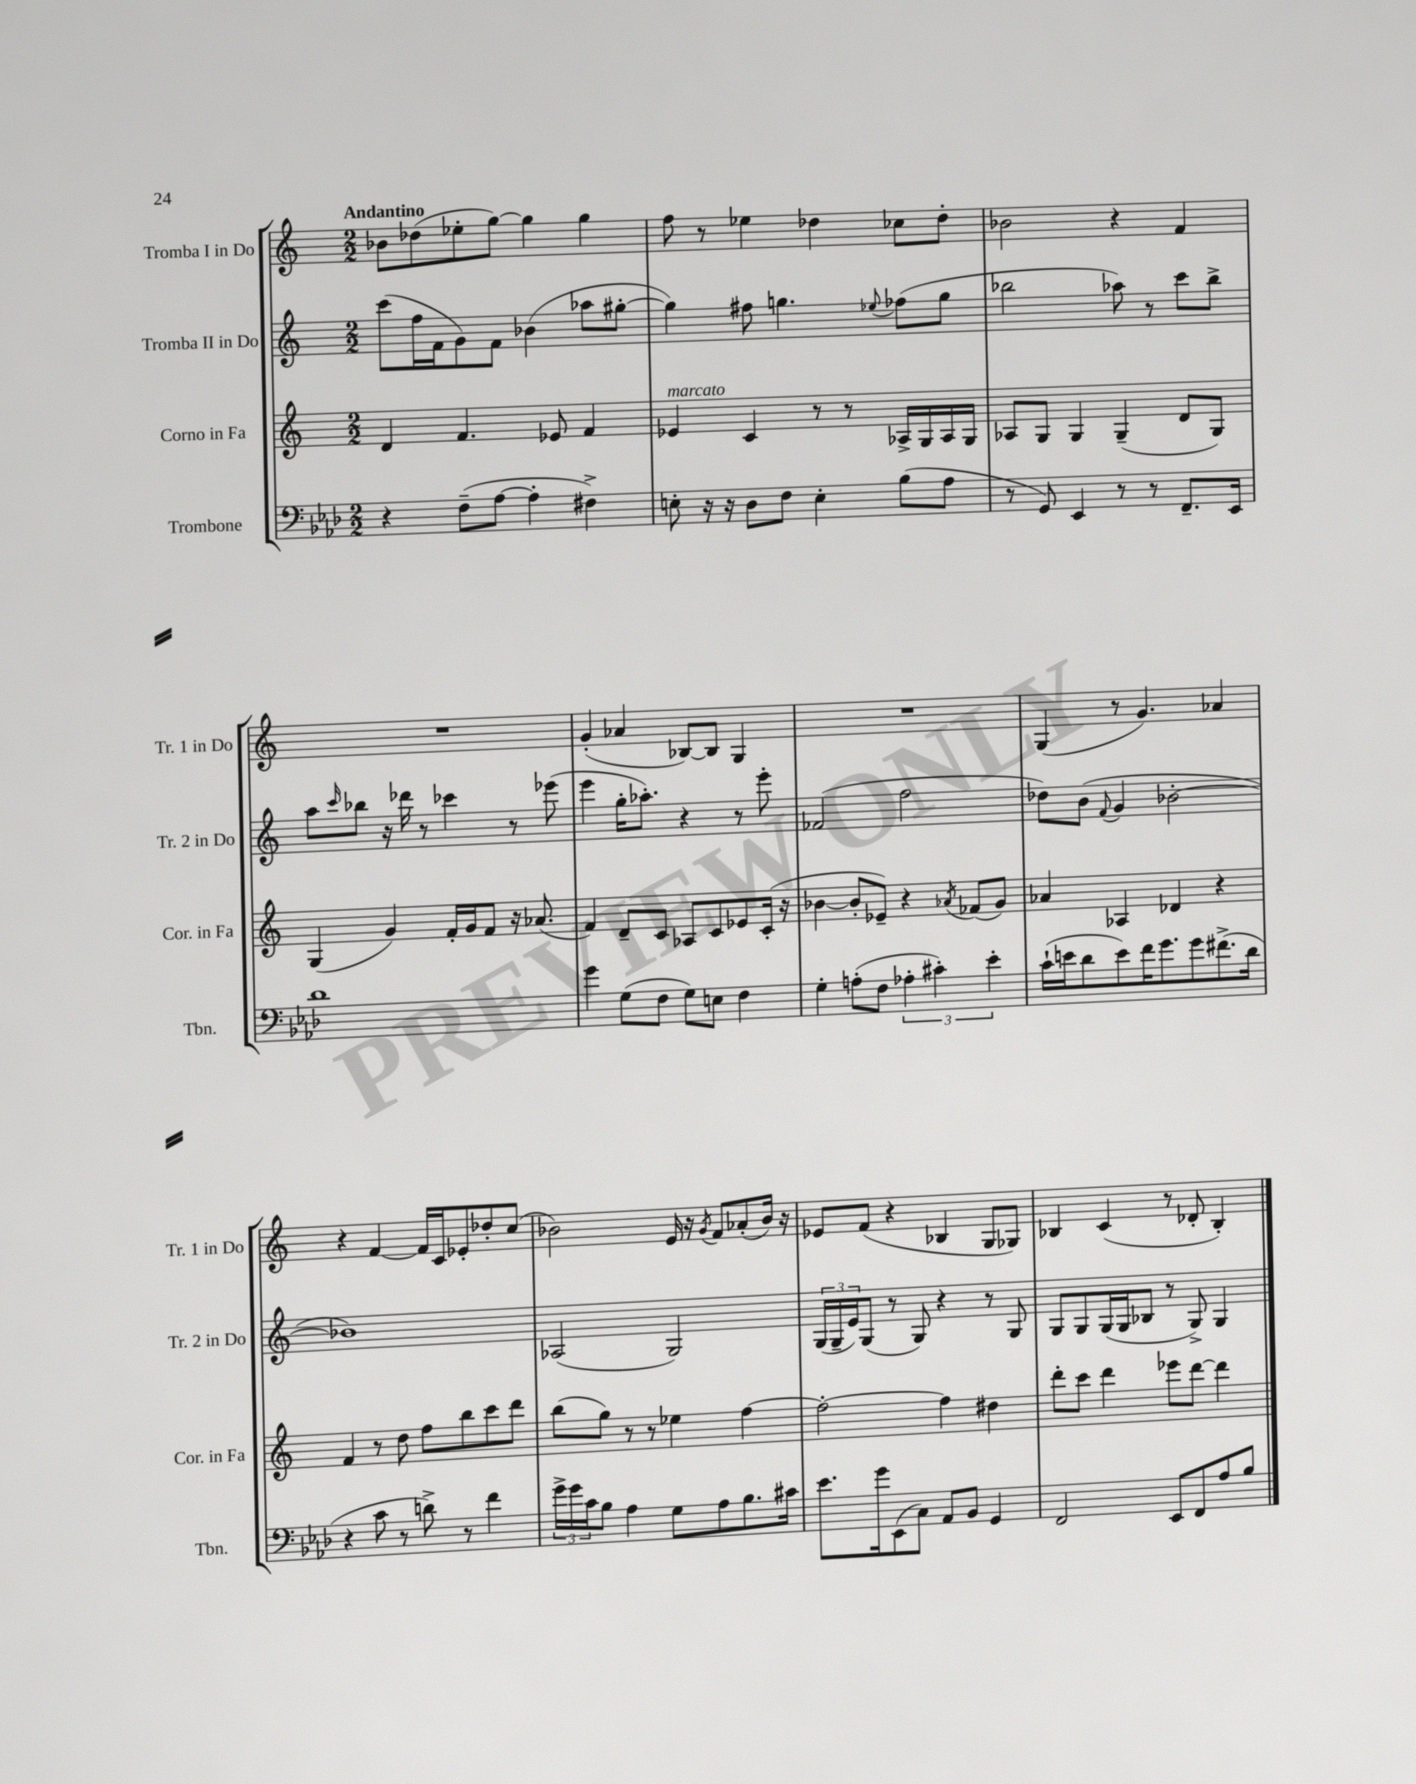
<<
\new StaffGroup <<
\new Staff = "s0" \with { instrumentName = "Tromba I in Do" shortInstrumentName = "Tr. 1 in Do" } {
    \clef treble \key c \major \numericTimeSignature \time 2/2 \tempo "Andantino"
    bes'8 des''8( ees''8-. g''8~) g''4 g''4 |
    f''8 r8 ees''4 des''4 ces''8 des''8-. |
    bes'2 r4 f'4 |
    R1 |
    g'4-.( aes'4 bes8~) bes8 g4 |
    R1 |
    g4( r8 g'4.) aes'4 |
    r4 f'4~ f'16 c'16 ees'8-. des''8-. c''8( |
    bes'2) e'16 r16 \acciaccatura { g'8 } f'8 aes'8-.( bes'16) r16 |
    ees'8 f'8( r4 bes4 g8 ges8) |
    bes4 c'4( r8 des'8-. bes4-.) \bar "|." |
}
\new Staff = "s1" \with { instrumentName = "Tromba II in Do" shortInstrumentName = "Tr. 2 in Do" } {
    \clef treble \key c \major \numericTimeSignature \time 2/2
    c'''8( f''16 f'16 g'8) f'8 bes'4( aes''8 gis''8~-. |
    gis''4) fis''8 g''4. \appoggiatura { ees''8 } fes''8( g''8 |
    bes''2 aes''8) r8 c'''8 bes''8-> |
    a''8 \grace { c'''16 } bes''8 r16 des'''16 r8 ces'''4 r8 ees'''8( |
    e'''4 g''16-. aes''8.-.) r4 r8 e'''8-. |
    fes'2( f''2 |
    des''8) b'8( \appoggiatura { f'8 } g'4 bes'2~-. |
    bes'1) |
    aes2( g2) |
    \tuplet 3/2 { g16( g16-- e'16) } g8( r8 g8) r4 r8 g8 |
    g8 g8 g16( g16 bes8 r8 g8->) g4 \bar "|." |
}
\new Staff = "s2" \with { instrumentName = "Corno in Fa" shortInstrumentName = "Cor. in Fa" } {
    \clef treble \key c \major \numericTimeSignature \time 2/2
    d'4 f'4. ees'8 f'4 |
    ees'4^\markup { \italic "marcato" } c'4 r8 r8 aes16-> g16 aes16 g16 |
    aes8 g8 g4 g4--( d'8 g8) |
    g4( g'4) f'16-. g'16 f'8 r16 aes'8.( |
    f'4) d'8-- c'8 aes8 c'8 ees'8 c'16-.( r16 |
    bes'4~ bes'8-. ees'8--) r4 \acciaccatura { aes'8 } fes'8( g'8) |
    aes'4 aes4 des'4 r4 |
    f'4 r8 d''8 f''8 b''8 c'''8 d'''8 |
    b''8( g''8) r8 r8 ees''4 f''4~ |
    f''2~-. f''4 dis''4 |
    d'''8-. c'''8 d'''4 ees'''8 d'''8~ d'''4 \bar "|." |
}
\new Staff = "s3" \with { instrumentName = "Trombone" shortInstrumentName = "Tbn." } {
    \clef bass \key aes \major \numericTimeSignature \time 2/2
    r4 f8--( aes8~ aes4-. fis4->) |
    e8-. r16 r16 des8 f8 e4-. bes8( aes8 |
    r8 g,8) ees,4 r8 r8 f,8.-- ees,16 |
    des'1 |
    g'4 g8( f8 g8) e8 f4 |
    g4-. a8-.( f8 \tuplet 3/2 { aes4-. cis'4-.) ees'4-. } |
    c'16-!( e'16 des'8 e'8) f'16 g'8. g'8 fis'8.->( des'16 |
    r4 c'8 r8 d'8->) r8 f'4 |
    \tuplet 3/2 { g'16-> g'16 c'16 } bes8 aes4 g8 aes8 bes8. cis'16 |
    ees'8. g'16 ees,8( c8) aes,8 bes,8 g,4 |
    f,2 ees,8 f,8 aes8 bes8 \bar "|." |
}
>>
>>
\layout { \context { \Score \remove "Bar_number_engraver" } }
